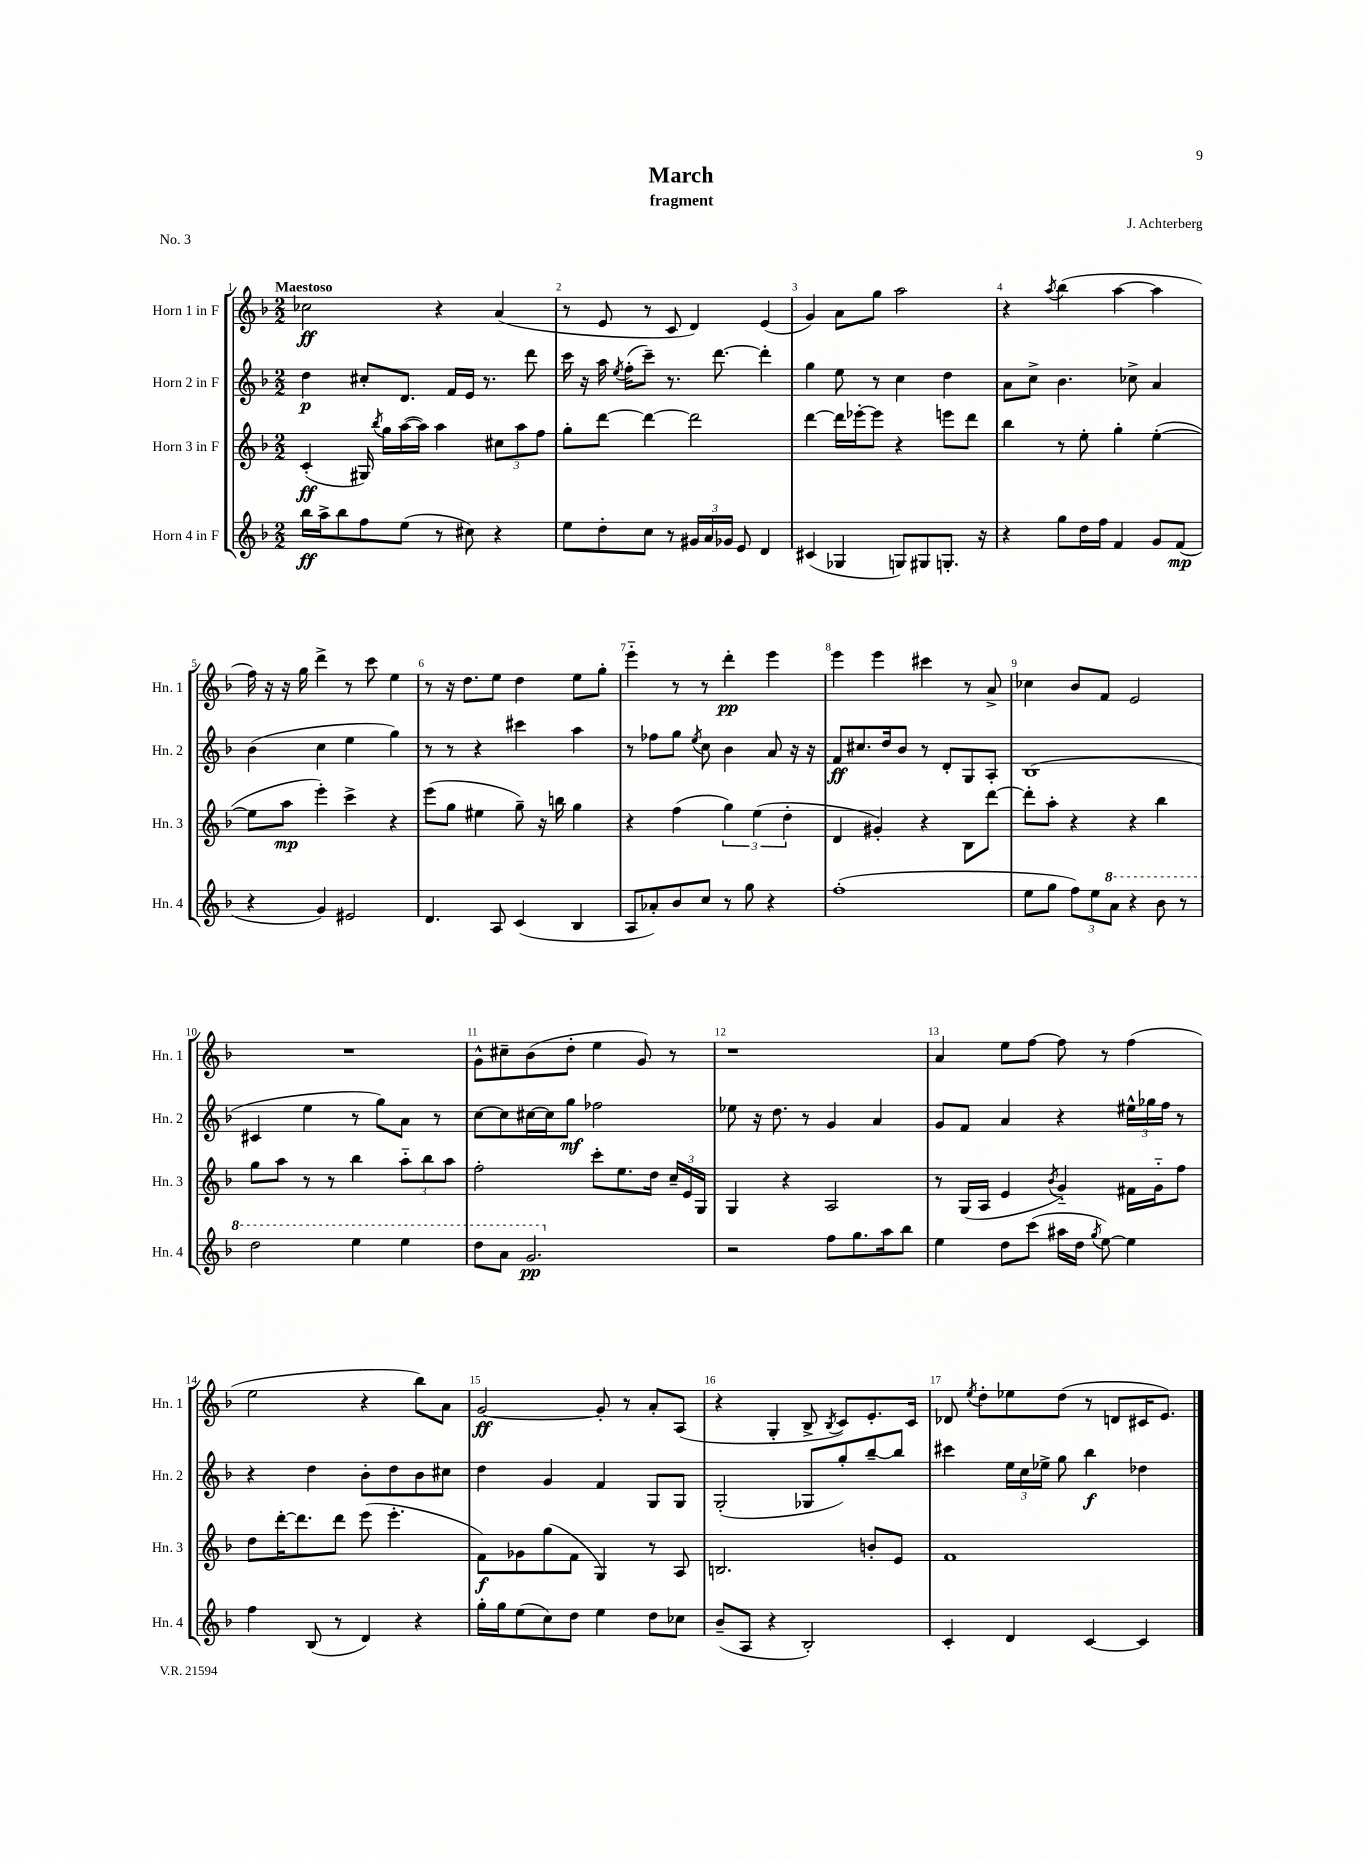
\header { title = "March" composer = "J. Achterberg" subtitle = "fragment" piece = "No. 3" }
<<
\new StaffGroup <<
\new Staff = "s0" \with { instrumentName = "Horn 1 in F" shortInstrumentName = "Hn. 1" } {
    \clef treble \key f \major \numericTimeSignature \time 2/2 \tempo "Maestoso"
    \autoBeamOff ces''2\ff r4 a'4( |
    r8 e'8 r8 c'8 d'4) e'4( |
    g'4) a'8[ g''8] a''2 |
    r4 \acciaccatura { a''8 } bes''4( a''4~ a''4 |
    f''16) r16 r16 g''16 d'''4-> r8 c'''8 e''4 |
    r8 r16 d''8.[ e''8] d''4 e''8[ g''8]-. |
    e'''4-_ r8 r8 d'''4-.\pp e'''4 |
    e'''4 e'''4 cis'''4 r8 a'8-> |
    ces''4 bes'8[ f'8] e'2 |
    R1 |
    g'8[-^ cis''8-- bes'8( d''8]-. e''4 g'8) r8 |
    r1 |
    a'4 e''8[ f''8]~ f''8 r8 f''4( |
    e''2 r4 bes''8[) a'8] |
    g'2~\ff g'8-. r8 a'8[-. a8]( |
    r4 g4-. bes8-> \acciaccatura { bes8 } c'8[) e'8.-. c'16] |
    des'8 \acciaccatura { e''8 } d''8[-. ees''8 d''8]( r8 d'8[ cis'16 e'8.]) \bar "|." |
}
\new Staff = "s1" \with { instrumentName = "Horn 2 in F" shortInstrumentName = "Hn. 2" } {
    \clef treble \key f \major \numericTimeSignature \time 2/2
    \autoBeamOff d''4\p cis''8[-. d'8.] f'16[ e'16] r8. d'''8 |
    c'''16 r16 a''16 \acciaccatura { e''8 } f''16[-.( c'''8]--) r8. d'''8.~ d'''4-. |
    g''4 e''8 r8 c''4 d''4 |
    a'8[ c''8]-> bes'4. ces''8-> a'4 |
    bes'4( c''4 e''4 g''4) |
    r8 r8 r4 cis'''4 a''4 |
    r8 fes''8[ g''8] \acciaccatura { e''8 } c''8 bes'4 a'8 r16 r16 |
    f'8[\ff cis''8. d''16 bes'8] r8 d'8[-. g8 a8]-. |
    bes1( |
    cis'4 e''4 r8 g''8[) a'8] r8 |
    c''8[~ c''8 cis''16~ cis''16 g''8]\mf fes''2 |
    ees''8 r16 d''8. r8 g'4 a'4 |
    g'8[ f'8] a'4 r4 \tuplet 3/2 { eis''16[-^ ges''16 f''16] } r8 |
    r4 d''4 bes'8[-. d''8 bes'8 cis''8] |
    d''4 g'4 f'4 g8[ g8] |
    g2-.( ges8[ g''8-.) bes''8~-- bes''8] |
    cis'''4 \tuplet 3/2 { e''16[ c''16 ees''16]-> } g''8 bes''4\f des''4 \bar "|." |
}
\new Staff = "s2" \with { instrumentName = "Horn 3 in F" shortInstrumentName = "Hn. 3" } {
    \clef treble \key f \major \numericTimeSignature \time 2/2
    \autoBeamOff c'4-.\ff( gis16) \acciaccatura { bes''8 } g''16[ a''16~( a''16]) a''4 \tuplet 3/2 { cis''8[ a''8 f''8] } |
    g''8[-. d'''8]~ d'''4~ d'''2 |
    d'''4~ d'''16[ ees'''16~-. ees'''8] r4 e'''8[ d'''8] |
    bes''4 r8 e''8-. g''4-. e''4~-.( |
    e''8[ a''8]\mp e'''4-.) c'''4-> r4 |
    e'''8[( g''8] eis''4 g''8--) r16 b''16 g''4 |
    r4 f''4( \tuplet 3/2 { g''4) e''4( d''4-. } |
    d'4 gis'4-.) r4 bes8[ d'''8]~ |
    d'''8[-. a''8]-. r4 r4 bes''4 |
    g''8[ a''8] r8 r8 bes''4 \tuplet 3/2 { a''8[-_ bes''8 a''8] } |
    f''2-. c'''8[-. e''8. d''16] \tuplet 3/2 { c''16[-- e'16 g16] } |
    g4 r4 a2 |
    r8 g16[( a16] e'4 \acciaccatura { bes'8 } g'4-_) fis'16[ g'16-_ f''8] |
    d''8[ d'''16~-. d'''8. d'''8] e'''8( e'''4.-. |
    f'8[\f) ges'8 g''8( f'8] g4) r8 a8 |
    b2. b'8[-. e'8] |
    f'1 \bar "|." |
}
\new Staff = "s3" \with { instrumentName = "Horn 4 in F" shortInstrumentName = "Hn. 4" } {
    \clef treble \key f \major \numericTimeSignature \time 2/2
    \autoBeamOff bes''16[\ff a''16-> bes''8 f''8 e''8]( r8 cis''8) r4 |
    e''8[ d''8-. c''8] r8 \tuplet 3/2 { gis'16[ a'16 ges'16] } e'8 d'4 |
    cis'4( ges4 g8[) gis8 g8.]-. r16 |
    r4 g''8[ d''16 f''16] f'4 g'8[ f'8]\mp( |
    r4 g'4) eis'2 |
    d'4. a8 c'4( bes4 |
    a8[ aes'8-.) bes'8 c''8] r8 g''8 r4 |
    f''1-.( |
    e''8[ g''8] \tuplet 3/2 { f''8[) e''8 \ottava #1 a''8] } r4 bes''8 r8 |
    d'''2 e'''4 e'''4 |
    d'''8[ a''8] g''2.\pp \ottava #0 |
    r2 f''8[ g''8. a''16 bes''8] |
    e''4 d''8[ c'''8]( ais''16[ d''16] \acciaccatura { g''8 } e''8~) e''4 |
    f''4 bes8( r8 d'4) r4 |
    g''16[-. g''16 e''8( c''8) d''8] e''4 d''8[ ces''8] |
    bes'8[--( a8] r4 bes2-.) |
    c'4-. d'4 c'4~ c'4 \bar "|." |
}
>>
>>
\layout { \context { \Score \override BarNumber.break-visibility = ##(#f #t #t) barNumberVisibility = #all-bar-numbers-visible } }
